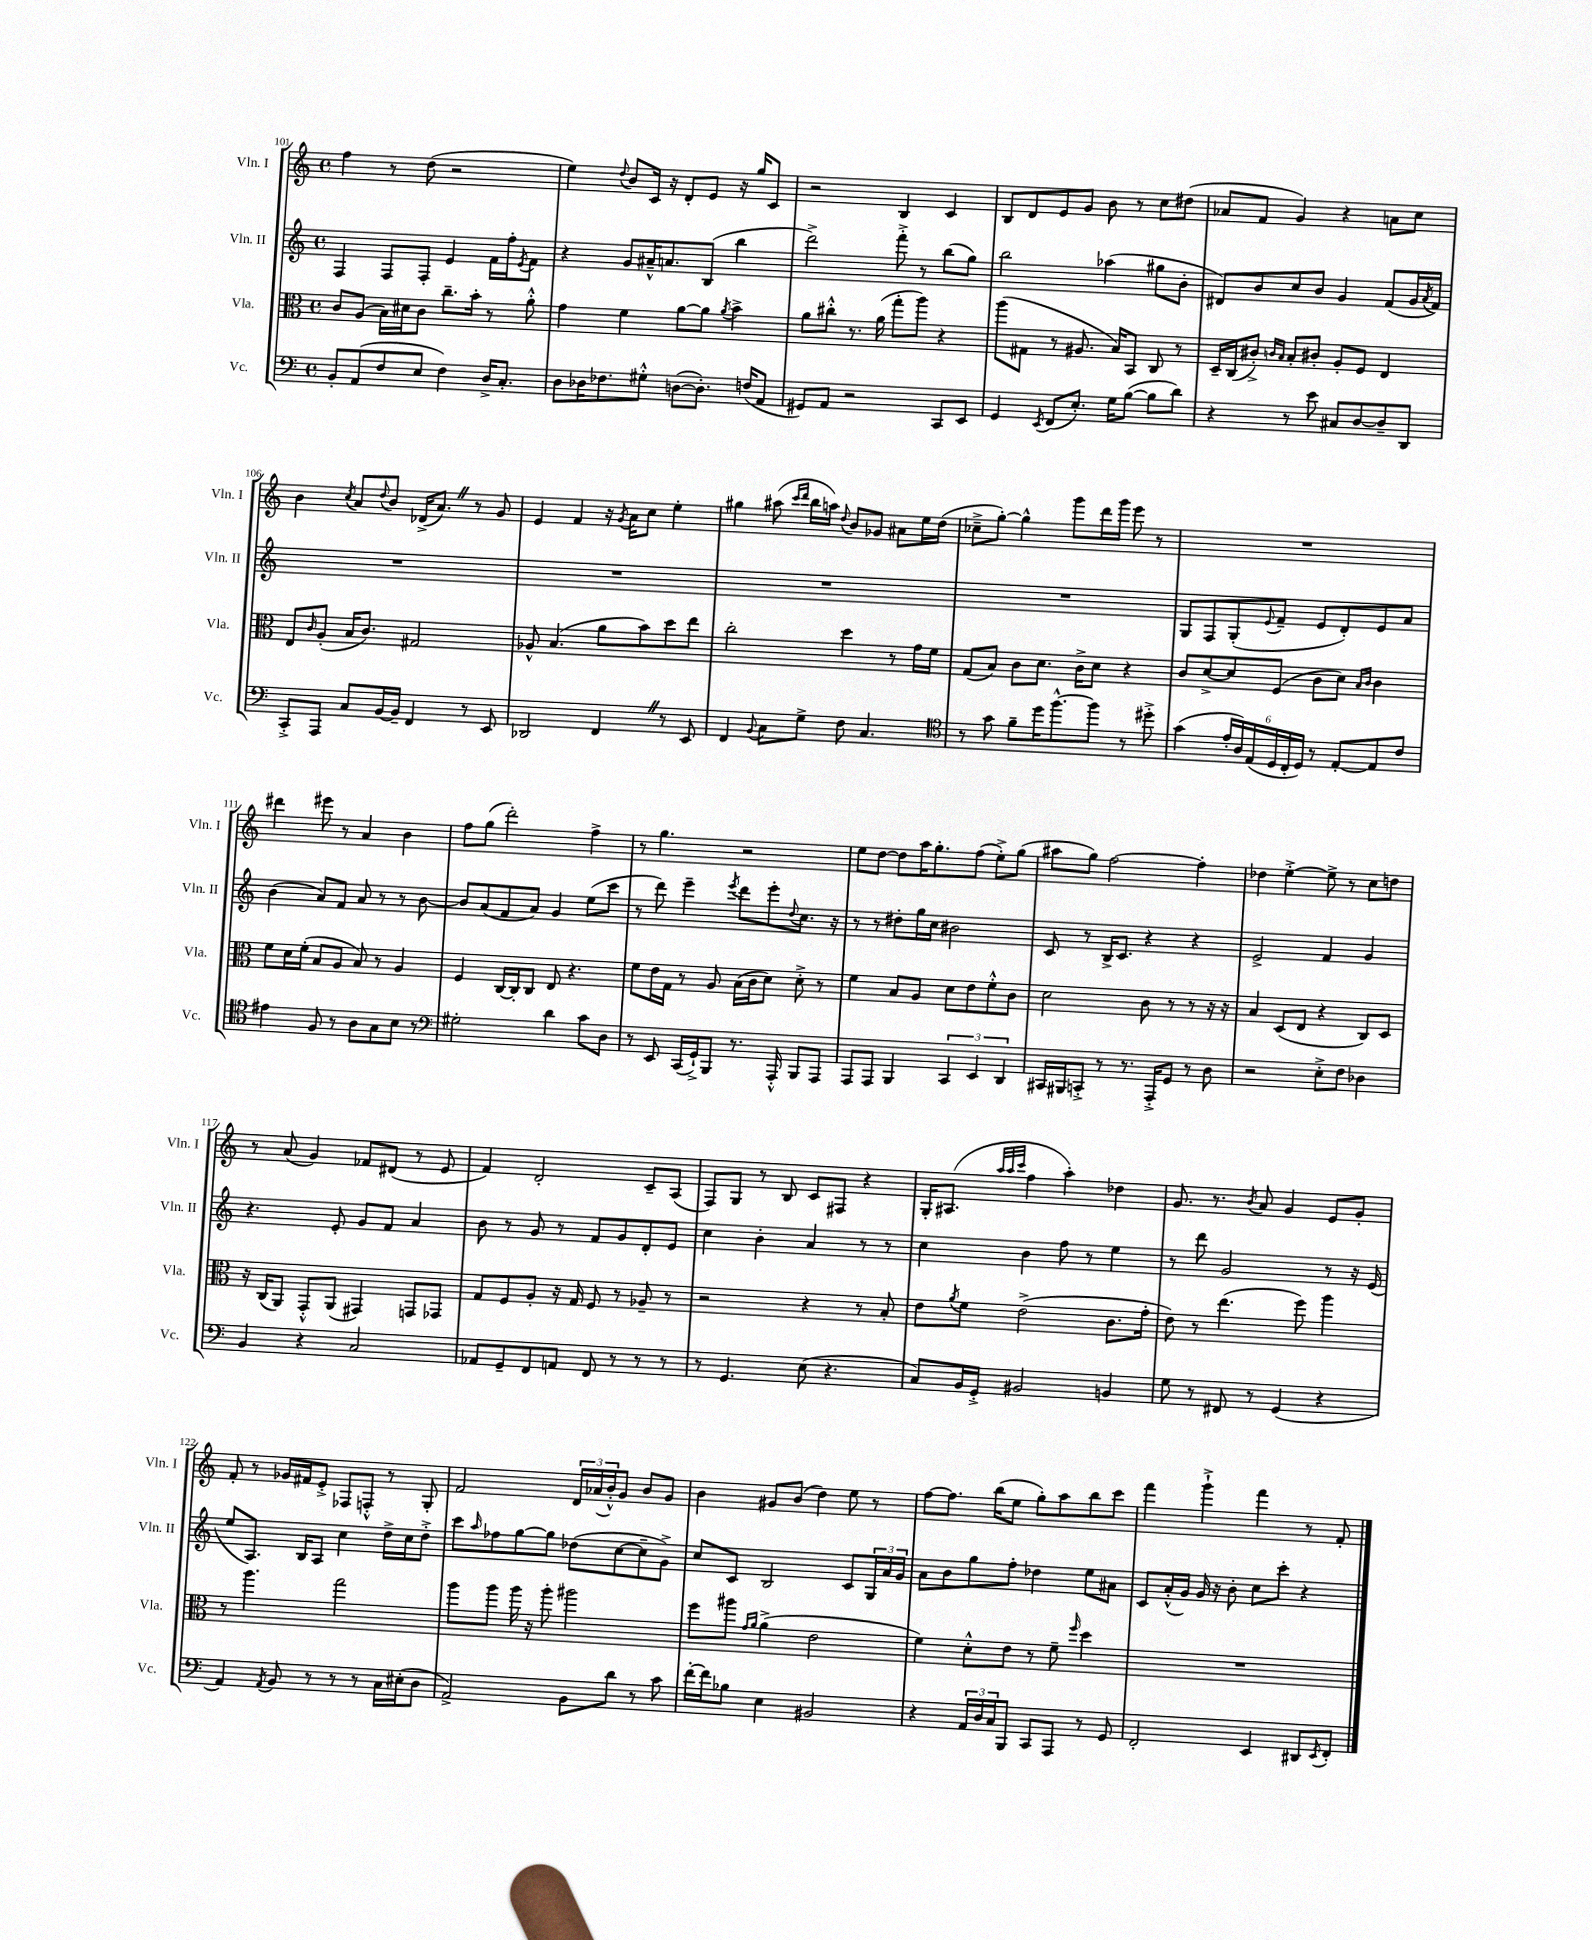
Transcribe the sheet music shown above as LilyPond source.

<<
\new StaffGroup <<
\new Staff = "s0" \with { instrumentName = "Vln. I" shortInstrumentName = "Vln. I" } {
    \clef treble \key c \major \defaultTimeSignature \time 4/4
    f''4 r8 d''8( r2 |
    e''4) \appoggiatura { d''8 } b'8 c'16 r16 d'8-. e'8 r16 g''16 c'8 |
    r2 b4 c'4 |
    b8 d'8 e'8 g'8 b'8 r8 c''8 dis''8( |
    aes'8 f'8 g'4) r4 a'8 c''8 |
    b'4 \acciaccatura { c''8 } a'8 \appoggiatura { d''8 } b'8 des'16->( a'8.) \once \override BreathingSign.text = \markup { \musicglyph "scripts.caesura.straight" } \breathe r8 g'8 |
    e'4 f'4 r16 \acciaccatura { g'8 } a'16 c''8 e''4-. |
    gis''4 ais''8( \grace { c'''16 d'''16 } b''16 a''16) \appoggiatura { d''8 } b'8 ges'8 ais'8 e''16 d''16( |
    ces''8---> g''8~-.) g''4-^ g'''8 d'''16 g'''16 e'''8 r8 |
    R1 |
    dis'''4 eis'''8 r8 a'4 b'4 |
    f''8 g''8( d'''2-.) f''4-> |
    r8 g''4. r2 |
    e''8 d''8~ d''8 a''16 g''8.-. f''8( e''8-.->) g''8( |
    ais''8 g''8) f''2~ f''4-. |
    des''4 e''4~-.-> e''8-> r8 c''8 d''8 |
    r8 a'8( g'4) fes'8 dis'8( r8 e'8 |
    f'4) d'2-. c'8-- a8( |
    f8) g8 r8 b8 c'8 fis8 r4 |
    g16-. ais8.( \grace { a''32 a''32 c'''32 } f''4 a''4-.) des''4 |
    g'8. r8. \acciaccatura { b'8 } a'8 g'4 e'8 g'8-. |
    f'8-. r8 ges'16 fis'16 e'8-.-> fes8 f8-.-^ r8 g8-. |
    f'2 \tuplet 3/2 { d'16 aes'16( b'16-.-^) } g'8 b'8 g'8 |
    b'4 gis'8 b'8( d''4) e''8 r8 |
    f''8~ f''8. b''16( e''8 g''8-.) a''8 b''8 c'''8 |
    f'''4 g'''4-!-> f'''4 r8 f'8-. \bar "|." |
}
\new Staff = "s1" \with { instrumentName = "Vln. II" shortInstrumentName = "Vln. II" } {
    \clef treble \key c \major \defaultTimeSignature \time 4/4
    f4 f8 f8-. e'4 f'16 f''16-. \acciaccatura { e'8 } f'8 |
    r4 g'8 ais'16---^ a'8. b8( b''4 |
    d'''2->) f'''8-.-> r8 b''8( g''8) |
    b''2 aes''4( gis''8 b'8-. |
    dis'8) b'8 c''8 b'8 g'4 f'8( g'16 \acciaccatura { a'8 } f'16) |
    R1 |
    R1 |
    R1 |
    R1 |
    g8 f8 g8-.( \appoggiatura { e'8 } f'8-- e'8 d'8-.) e'8 a'8 |
    b'4( a'8) f'8 a'8 r8 r8 b'8~ |
    b'8 a'8( f'8 a'8) g'4 e''8( c'''8 |
    r8 d'''8) e'''4-- \acciaccatura { e'''8 } d'''8 e'''8-. \appoggiatura { d''8 } c''8. r16 |
    r8 r8 dis''8-. g''16 c''16 bis'2 |
    c'8 r8 b16-> c'8. r4 r4 |
    e'2-> f'4 g'4 |
    r4. e'8-. g'8 f'8 a'4 |
    b'8 r8 g'8 r8 f'8 g'8 d'8-. e'8 |
    c''4 b'4-. a'4 r8 r8 |
    c''4 b'4 f''8 r8 e''4 |
    r8 d'''8 g'2 r8 r16 e'16( |
    e''8 a8.) b16 a8 c''4 d''16-> c''16 d''8-.-> |
    c'''8 \grace { a''16 } fes''8 g''8~ g''8 des''8( c''8~ c''8-- g'8->) |
    c''8 c'8 b2 c'8 \tuplet 3/2 { g16 a'16 g'16 } |
    a'8 b'8 g''8 f''8-. des''4 e''8 ais'8 |
    c'8 a'16-.-^( g'16) g'16 r16 b'8-. c''8 c'''8-. r4 \bar "|." |
}
\new Staff = "s2" \with { instrumentName = "Vla." shortInstrumentName = "Vla." } {
    \clef alto \key c \major \defaultTimeSignature \time 4/4
    c'8 a8( b16) dis'16 c'8 c''8.-- b'16-. r8 a'8-.-^ |
    g'4 f'4 a'8~ a'8 \acciaccatura { a'8 } b'4-> |
    a'8 cis''8-.-^ r8. a'16( g''8-. a''8) r4 |
    a''8( gis8 r8 ais8. b16) b,8 c8 r8 |
    d16-- c16( cis'8-.->) \grace { c'16 b16 } b8-. cis'8-. a8-. f8 e4 |
    e8 \grace { c'16 } a8-.( b16 c'8.) gis2 |
    aes8-^ b4.( a'8 b'8) d''8 e''8 |
    c''2-. d''4 r8 g'16 f'16 |
    g8( b8) c'8 d'8. c'16-> d'8 r4 |
    c'8 d'8~-> d'8 f8( c'8 d'8) \grace { b16 c'16 } c'4 |
    f'8 d'16 f'16-.( b8 a8 b8) r8 a4 |
    f4 c16~ c16-. c8 e8 r4. |
    f'8 e'16 g16 r8 a8 b16( c'16 d'8) d'8-.-> r8 |
    f'4 b8 a8 d'8 e'8 f'8-.-^ c'8 |
    d'2 c'8 r8 r8 r16 r16 |
    b4 d8( e8 r4 c8) d8 |
    r16 c16( a,8) g,8-.-^ a,8( gis,4) g,8 ges,8 |
    g8 f8 a8-. r16 g16 f8 r8 aes8-- r8 |
    r2 r4 r8 b8-. |
    e'8 \acciaccatura { a'8 } f'8 e'2->( c'8. g'16-. |
    e'8) r8 e''4.( f''8) a''4 |
    r8 a''4. g''2 |
    a''8 a''8 a''16 r16 a''8-. ais''2 |
    f''8 ais''8 \grace { g'16 a'16 } a'4->( e'2 |
    f'4) d'8-.-^ e'8 r8 f'8-- \grace { f''16 } d''4 |
    R1 \bar "|." |
}
\new Staff = "s3" \with { instrumentName = "Vc." shortInstrumentName = "Vc." } {
    \clef bass \key c \major \defaultTimeSignature \time 4/4
    b,8-. a,8( f8 e8 f4) d16-> c8.-. |
    d8 des16 fes8. gis8-.-^ d8~( d8.-.) f16( a,8 |
    gis,8) a,8 r2 c,8 e,8 |
    g,4 \acciaccatura { e,8 } f,8( e8.-.) g16 b8~( b8 d'8) |
    r4 r8 e'8 cis8 d8~ d8-- d,8 |
    c,8-.-> a,,8 c8 b,16~ b,16-- f,4 r8 e,8 |
    des,2 f,4 \once \override BreathingSign.text = \markup { \musicglyph "scripts.caesura.straight" } \breathe r8 e,8 |
    f,4 \appoggiatura { b,8 } c8 g8-> f8 c4. |
    \clef tenor r8 g'8 f'8-- d''16 f''8.~-^ f''8 r8 dis''8-.-> |
    g'4( \tuplet 6/4 { e'16-. a16) e16( d16 c16-. d16) } r8 e8~-. e8 c'8 |
    eis'4 f8 r8 a8 g8 b8 r8 |
    \clef bass gis2-. d'4 c'8 d8 |
    r8 e,8 c,16( g,16-!->) b,,8 r8. a,,16-.-^ b,,8 a,,8 |
    a,,8 a,,8 b,,4 \tuplet 3/2 { c,4 e,4 d,4 } |
    cis,16 bis,,16 c,8-.-> r8 r8. a,,16-.-> g,8 r8 d8 |
    r2 e8-.-> f8 des4 |
    b,4 r4 c2 |
    aes,8 g,8-- f,8 a,8 f,8 r8 r8 r8 |
    r8 g,4. e8( r4. |
    c8) b,16 g,16-.-> bis,2 b,4 |
    g8 r8 fis,8 r8 g,4( r4 |
    a,4) \acciaccatura { a,8 } b,8 r8 r8 r8 c16 eis16-.( d8 |
    a,2->) b,8 d'8 r8 c'8 |
    f'16~-. f'16 bes8 e4 bis,2 |
    r4 \tuplet 3/2 { a,16 d16 c16 } b,,8 c,8 a,,8 r8 g,8 |
    f,2-. e,4 dis,8 \acciaccatura { e,8 } f,8-. \bar "|." |
}
>>
>>
\layout { \context { \Score currentBarNumber = #101 } }
